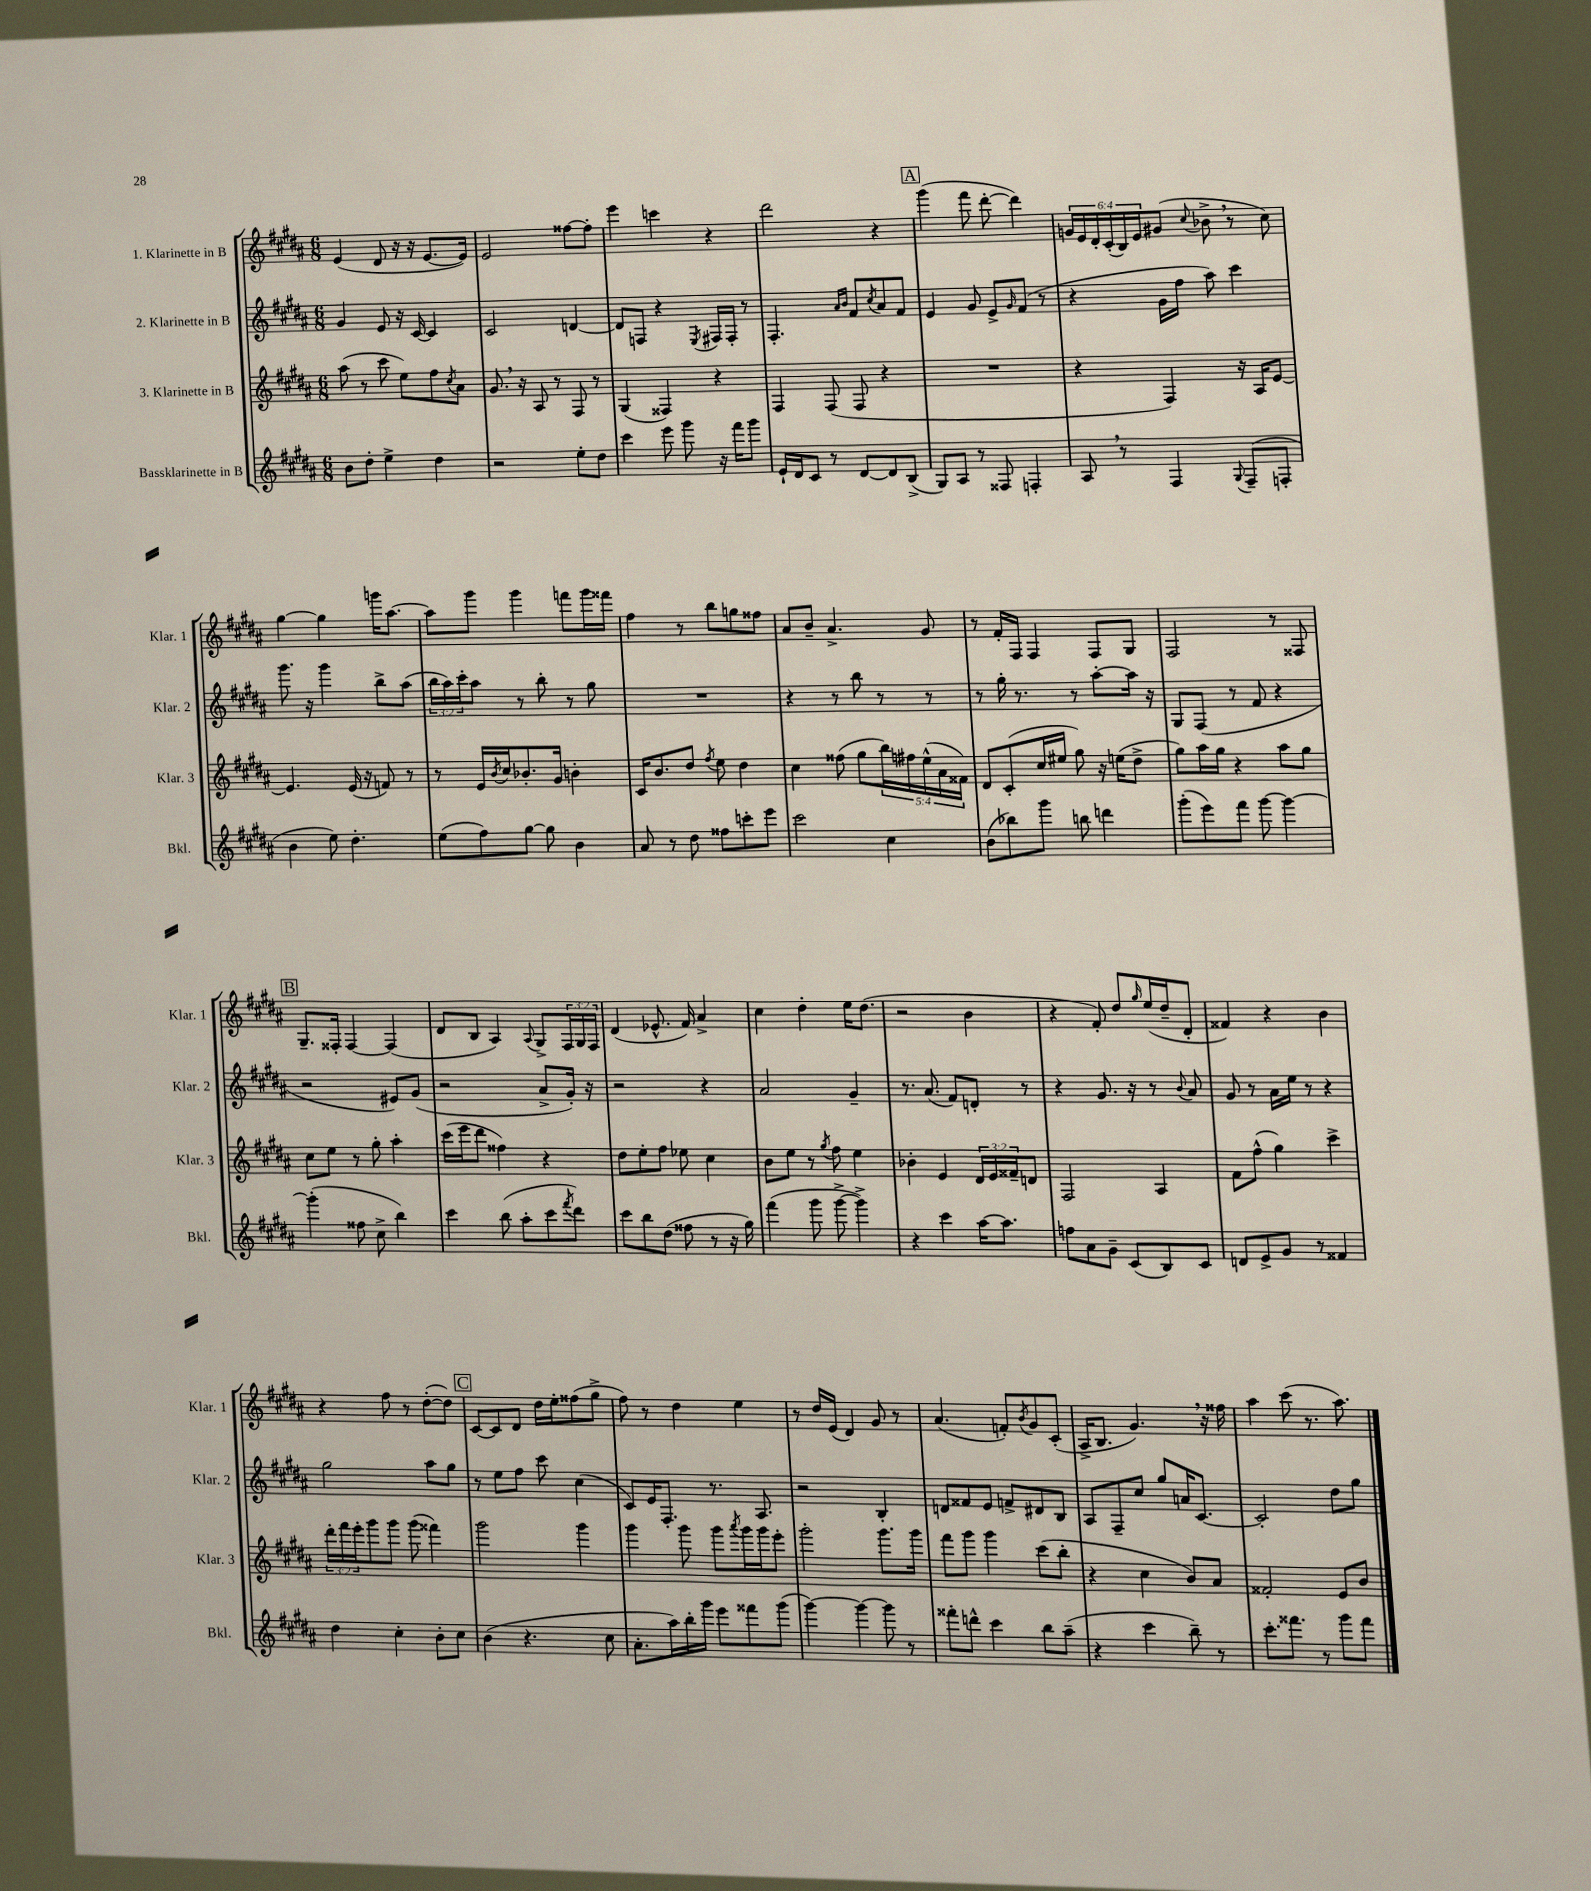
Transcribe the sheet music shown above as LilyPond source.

<<
\new StaffGroup <<
\new Staff = "s0" \with { instrumentName = "1. Klarinette in B" shortInstrumentName = "Klar. 1" } {
    \clef treble \key b \major \numericTimeSignature \time 6/8 \override Staff.TupletNumber.text = #tuplet-number::calc-fraction-text
    e'4( dis'8 r16 r16 e'8.~ e'16) |
    e'2 fisis''8~ fisis''8-. |
    e'''4 c'''4 r4 |
    dis'''2 r4 |
    \mark \markup { \box "A" } gis'''4( fis'''8 dis'''8~-. dis'''4) |
    \tuplet 6/4 { g'16 e'16 dis'16-. cis'16-.( b16) e'16 } gis'8( \appoggiatura { cis''8 } bes'8-> \breathe r8 cis''8) |
    gis''4~ gis''4 g'''16 ais''8.~ |
    ais''8 gis'''8 gis'''4 f'''8 gis'''16 fisis'''16 |
    fis''4 r8 b''8 g''8 fisis''8 |
    ais'8 b'8-- ais'4.-> gis'8 |
    r8 fis'16-. fis16 fis4 fis8 gis8 |
    fis2 r8 fisis8 |
    \mark \markup { \box "B" } gis8.-- fisis16-. fisis4~ fisis4( |
    dis'8 b8 ais4) \appoggiatura { ais8 } gis8-> \tuplet 3/2 { fis16 gis16 fis16 } |
    dis'4( ees'8.-^ fis'16) ais'4-> |
    cis''4 dis''4-. e''16 dis''8.( |
    r2 b'4 |
    r4 fis'8-.) dis''8 \grace { gis''16 } e''16( dis''16-- dis'8-. |
    fisis'4) r4 b'4 |
    r4 fis''8 r8 dis''8~-.( dis''8) |
    \mark \markup { \box "C" } cis'8~ cis'8 dis'8 dis''16 e''16-. fisis''8( gis''8-> |
    fis''8) r8 dis''4 e''4 |
    r8 dis''16 e'16( dis'4) gis'8 r8 |
    ais'4.( f'8-.) \acciaccatura { b'8 } gis'8 cis'8-.( |
    ais16-> b8. gis'4.) \breathe r16 fisis''16 |
    ais''4 cis'''8( r8. ais''8.) \bar "|." |
}
\new Staff = "s1" \with { instrumentName = "2. Klarinette in B" shortInstrumentName = "Klar. 2" } {
    \clef treble \key b \major \numericTimeSignature \time 6/8 \override Staff.TupletNumber.text = #tuplet-number::calc-fraction-text
    gis'4 e'8 r16 cis'16~ cis'4 |
    cis'2 d'4~ |
    d'8 f8 r4 \acciaccatura { e8 } fis16 fis16-. r8 |
    fis4.-. \grace { ais'16 b'16 } fis'8 \acciaccatura { cis''8 } ais'8 fis'8 |
    \mark \markup { \box "A" } e'4 gis'8 e'8-> \grace { gis'16 } fis'8( r8 |
    r4 gis'16 fis''16 ais''8) cis'''4 |
    gis'''8. r16 gis'''4 b''8-> ais''8( |
    \tuplet 3/2 { b''16 ais''16) cis'''16-. } ais''8 r8 b''8-. r8 gis''8 |
    R2. |
    r4 r8 b''8 r8 r8 |
    r8 gis''16-. r8. r8 ais''8~-. ais''16 r16 |
    gis8 fis8( r8 fis'8 r4 |
    \mark \markup { \box "B" } r2 eis'8) gis'8( |
    r2 ais'8-> gis'16-.) r16 |
    r2 r4 |
    ais'2 gis'4-- |
    r8. ais'8.( fis'8) d'8-. r8 |
    r4 gis'8. r16 r8 \appoggiatura { b'8 } ais'8 |
    gis'8 r8 ais'16 e''16 r8 r4 |
    gis''2 ais''8 gis''8 |
    \mark \markup { \box "C" } r8 e''8 fis''8 cis'''8 cis''4( |
    cis'8) e'16 fis8.-. r8. ais8. |
    r2 b4-. |
    d'8 fisis'8 e'8 f'8-> dis'8 b8 |
    ais8 fis8-- cis''8 gis''8 a'16 cis'8.~ |
    cis'2-. dis''8 gis''8 \bar "|." |
}
\new Staff = "s2" \with { instrumentName = "3. Klarinette in B" shortInstrumentName = "Klar. 3" } {
    \clef treble \key b \major \numericTimeSignature \time 6/8 \override Staff.TupletNumber.text = #tuplet-number::calc-fraction-text
    ais''8( r8 cis'''8 e''8) fis''8 \acciaccatura { cis''8 } ais'8 |
    gis'8. \breathe r16 ais8 r8 fis8 r8 |
    gis4( fisis4) r4 |
    fis4 fis8( fis8 r4 |
    \mark \markup { \box "A" } R2. |
    r4 fis4) r16 ais16 e'8~ |
    e'4. e'16( r16 f'8) r8 |
    r8 e'16 \acciaccatura { b'8 } cis''16 bes'8.-. gis'16 b'4-. |
    cis'16 b'8. dis''8 \acciaccatura { fis''8 } e''8 dis''4 |
    cis''4 fisis''8( gis''8 \tuplet 5/4 { b''16) fis''16 e''16-^( ais'16 fisis'16) } |
    dis'8 cis'8-.( cis''16 eis''16 gis''8) r16 e''16( dis''8-> |
    gis''8) ais''16 gis''16 r4 ais''8 gis''8 |
    \mark \markup { \box "B" } cis''8 e''8 r8 gis''8-. ais''4-. |
    cis'''16( e'''16 dis'''8 fisis''4) r4 |
    dis''8 e''8-. fis''8 ees''8 cis''4 |
    b'8 e''8 r8 \acciaccatura { gis''8 } fis''8 e''4 |
    bes'4-. e'4 \tuplet 3/2 { dis'16 e'16 fisis'16-- } d'8 |
    fis2 ais4 |
    fis'8 fis''8-^( gis''4) cis'''4-> |
    \tuplet 3/2 { dis'''16-. fis'''16 e'''16-. } gis'''8 gis'''8 gis'''8( fisis'''4) |
    \mark \markup { \box "C" } gis'''2 gis'''4 |
    gis'''4 gis'''8 gis'''8 \acciaccatura { ais'''8 } gis'''16 gis'''16 e'''8-. |
    gis'''2-. gis'''8. gis'''16 |
    fis'''8 gis'''8 gis'''4 cis'''8( b''8-. |
    r4 cis''4 b'8) ais'8 |
    fisis'2-. e'8 b'8 \bar "|." |
}
\new Staff = "s3" \with { instrumentName = "Bassklarinette in B" shortInstrumentName = "Bkl." } {
    \clef treble \key b \major \numericTimeSignature \time 6/8
    b'8 dis''8-. e''4-> dis''4 |
    r2 e''8-. dis''8 |
    cis'''4 e'''8 gis'''8 r16 fis'''16 gis'''8 |
    e'16-! dis'16 cis'8 r8 dis'8~ dis'8 b8->( |
    \mark \markup { \box "A" } gis8) ais8 r8 fisis8 f4-. |
    ais8 \breathe r8 fis4 \appoggiatura { gis8 } fis8--( f8-. |
    b'4 e''8) dis''4.-. |
    e''8( fis''8) gis''8~ gis''8 b'4 |
    ais'8 r8 dis''8 fisis''8 c'''8-. e'''8 |
    cis'''2 cis''4 |
    b'8( bes''8) gis'''8 b''8 d'''4 |
    gis'''8-.( e'''8) fis'''8 gis'''8~ gis'''4~ |
    \mark \markup { \box "B" } gis'''4-.( fisis''8 cis''8-> b''4) |
    cis'''4 b''8( ais''8-. cis'''8 \acciaccatura { fis'''8 } dis'''8) |
    cis'''8 b''8 dis''8( fisis''8 r8 r16 gis''16) |
    fis'''4( gis'''8 gis'''8~-> gis'''4->) |
    r4 cis'''4 ais''16~ ais''8. |
    f''8 ais'8 gis'8-- cis'8( b8) cis'8 |
    d'8 e'8-> gis'8 r8 fisis'4 |
    dis''4 cis''4-. b'8-. cis''8 |
    \mark \markup { \box "C" } b'4( r4. cis''8 |
    ais'8.-. ais''16) b''16-. gis'''16 e'''8 fisis'''8 gis'''8( |
    gis'''4~) gis'''4~ gis'''8 r8 |
    fisis'''8-. d'''8-^ cis'''4 b''8 ais''8--( |
    r4 cis'''4 b''8--) r8 |
    cis'''8.-. fisis'''8. r8 gis'''8 fisis'''8 \bar "|." |
}
>>
>>
\layout { \context { \Score \remove "Bar_number_engraver" } }
